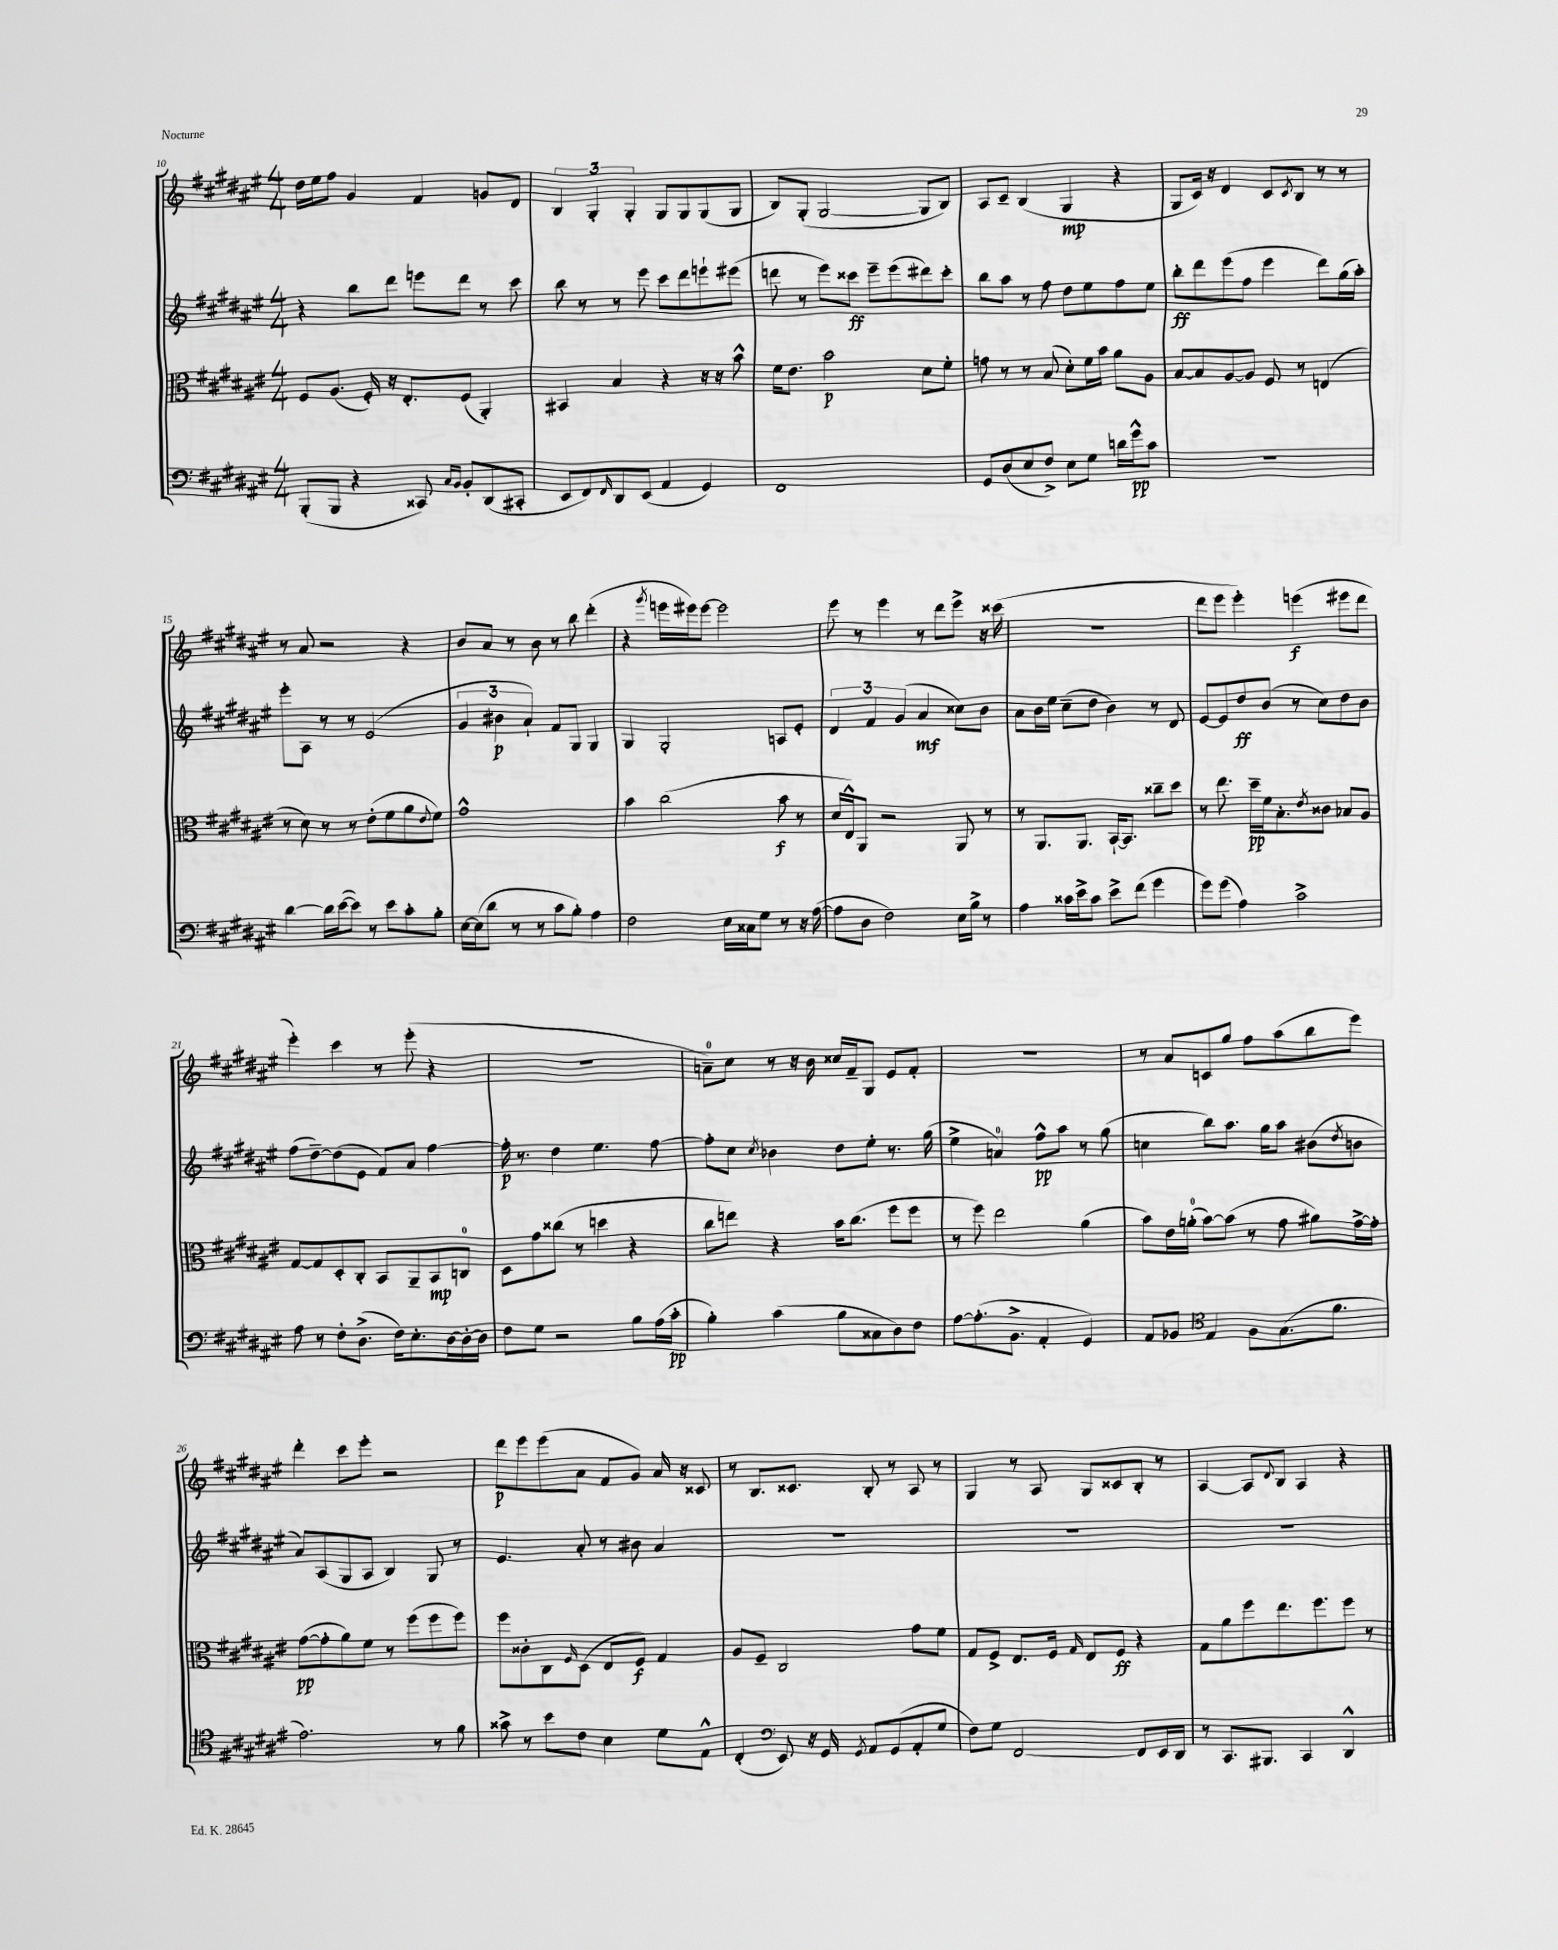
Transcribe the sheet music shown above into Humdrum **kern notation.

**kern	**kern	**kern	**kern
*staff4	*staff3	*staff2	*staff1
*clefF4	*clefC3	*clefG2	*clefG2
*k[f#c#g#d#a#e#]	*k[f#c#g#d#a#e#]	*k[f#c#g#d#a#e#]	*k[f#c#g#d#a#e#]
*M4/4	*M4/4	*M4/4	*M4/4
(8BBB'	8F#	4r	16dd#
.	.	.	16ee#
8BBB	(8.A#	.	8ff#
4r	.	8bb	4g#
.	16F#')	.	.
.	16r	8ddd#	.
.	8.E#'	.	.
8CC##)	.	8eee	4f#
16qqC#	.	.	.
16qqBB	.	.	.
8BB'	(8F#	8ddd#	.
(8DD#	4AA#')	8r	8g
8CC#'	.	8ccc#	8d#
=	=	=	=
8EE#	4BB#	8bb	6B
8FF#)	.	8r	.
.	.	.	6G#'
16qqFF#	.	.	.
8DD#	4B	8r	.
.	.	.	6G#'
(8EE#	.	8eee#	.
4AA#	4r	8ccc#	8G#
.	.	8ddd#	8G#
4GG#)	16r	8eee`	(8G#
.	16r	.	.
.	8b^^	(8eee#	8G#
=	=	=	=
1FF#	16f#	8ddd	8B)
.	8.e#	.	.
.	.	8r	(8G#'
.	2b	8eee#)	[2G#
.	.	8ccc##	.
.	.	8eee#~	.
.	.	(8eee#	.
.	8d#	8ddd#)	8G#]
.	8f#'	8ccc##'	8B)
=	=	=	=
8GG#	8g	8bb	8A#
(8D#	8r	8aa#	8c#~
8E#	8r	8r	(4B
8F#^)	(8B	8ff#	.
8E#	8d#')	8dd#	4G#
8G#	16f#	8ee#	.
.	16b	.	.
16d	8a#	8ff#	4r
16g#^^	.	.	.
8c#	8A#	8ee#	.
=	=	=	=
1r	[8B	8bb'	8G#
.	8B]	8ddd#	16c#)
.	.	.	16r
.	[8A#	(8eee#	4d#
.	8A#]	8ff#	.
.	8F#	4eee#	8c#
.	.	.	8qc#
.	8r	.	8B
.	(4E	8ddd#)	8r
.	.	(16gg#	8r
.	.	16aa#')	.
=	=	=	=
[4d#	8r	8eee#'	8r
.	8d#)	8A#	8a#
16d#]	8r	8r	2r
([16e#	.	.	.
8e#])	8r	8r	.
8r	(8e#'	(2e#	.
8e#	8f#	.	.
8c#'	8a#	.	4r
.	8qqe#	.	.
8B'	8f#)	.	.
=	=	=	=
[16E#	1g#^^	6g#	8b
(16E#]	.	.	.
8d#	.	.	8a#
.	.	6b#	.
8r	.	.	8r
.	.	6a#`)	.
8r	.	.	8b
8c#	.	8f#	8r
8B')	.	8G#	8bb
4A#	.	4G#	(4ddd#'
=	=	=	=
2F#	4b	4G#	4r
.	.	.	8qggg#
.	(2cc#	2G#'	16eee
.	.	.	16eee#)
.	.	.	[8eee#
16E#	.	.	2eee#]
16C##	.	.	.
8G#	.	.	.
8r	8b	8A	.
16r	8r	8e#'	.
([16A#	.	.	.
=	=	=	=
8A#]	16d#	6d#	8eee#
.	16E#^^)	.	.
8D#	8AA#	.	8r
.	.	6f#	.
2F#)	2r	.	4eee#
.	.	(6g#	.
.	.	4a#	8r
.	.	.	8ddd#
16E#	8AA#	8cc##)	8eee#^
16B^	.	.	.
8r	8r	8b	16r
.	.	.	(16ccc##
=	=	=	=
4A#	8r	8a#	1r
.	8.AA#	16b	.
.	.	16ee#	.
16c##	.	(8cc#~	.
16e#^	8.AA#	.	.
8c##	.	8dd#	.
8e#^	[16BB`	4b)	.
.	8.BB]	.	.
(8f#	.	.	.
4g#	8cc##~	8r	.
.	8dd#	8d#	.
=	=	=	=
8g#)	8r	[8e#	8ddd#
(8g#	8.ee#	8e#]	8eee#
4A#)	.	8dd#	4eee#')
.	16dd#~	.	.
.	16f#	(8b	.
.	8.B'	.	.
2c#^	.	8r	(4eee
.	8qe#	.	.
.	8c##	8cc#)	.
.	8B-	8dd#	8eee#
.	8A#	8b	8ddd#
=	=	=	=
8A#	[8G#	(8ff#	4eee#')
8r	8G#]	[8dd#~)	.
8F#'	8D#'	(8dd#]	4ccc#
(8.D#^	8C#'	8e#	.
.	8BB	8f#)	8r
16F#)	.	.	.
8.E#'	8AA#~	8a#	(8eee#'
.	8BB	[4ff#	4r
[16D#	.	.	.
16D#'_	8C	.	.
16D#]	.	.	.
=	=	=	=
8F#	8D#	16ff#']	1r
.	.	8.r	.
8G#	8g#	.	.
2r	(8cc##	4dd#	.
.	8r	.	.
.	4dd	4.ee#	.
8B	4r	.	.
(16A#	.	[8ff#	.
16c#'	.	.	.
=	=	=	=
4B')	8cc#	8ff#']	8a~)
.	8ee)	8cc#	8cc#
.	.	8qcc#	.
(4c#	4r	4b-	8r
.	.	.	16r
.	.	.	16b
8B	16b	8dd#	16cc##
.	(8.cc#	.	16f#~
8C##	.	8ee#'	8G#
8D#)	8ff#	8.r	8e#
8F#	8ff#	.	8f#'
.	.	(16gg#	.
=	=	=	=
[8A#	8r	4ee#^	1r
(8.A#']	8ff#)	.	.
.	2ee#	4a)	.
8.BB^	.	.	.
4AA#'	.	8ff#^^	.
.	.	8aa#	.
4GG#)	(4a#	8r	.
.	.	(8gg#	.
=	=	=	=
8AA#	8b)	4cc	8r
8BB-	16e#	.	8a#
.	(16a'	.	.
*clefC4	*	*	*
4E#	[8b)	8bb)	8c
.	(8b]	8.aa#	8gg#
8F#	8r	.	8ff#
.	.	16gg#	.
(8.G#	8g#	8aa#	(8aa#
.	8a#)	(8b#	8bb
8.f#	.	.	.
.	.	8qdd#	.
.	[16g#^	8b	8eee#)
.	16g#']	.	.
=	=	=	=
2.e#)	([8g#	8a#)	4ddd#'
.	8g#']	(8A#	.
.	8a#)	8G#	8ccc#
.	8f#	8A#	8eee#'
.	8r	4B)	2r
.	(8ff#	.	.
8r	8ff#	8G#	.
8f#	8ff#)	8r	.
=	=	=	=
8g##^	8ff#	4.e#	8ddd#
8r	8c##'	.	8eee#
8b	8C#	.	(8eee#
.	16qqF#	.	.
8c#	(8D#	8a#'	8a#
4B	8E#	8r	8f#
.	8F#)	8b#	8g#)
8d#	4G#	4a#	16a#
.	.	.	16r
8E#^^	.	.	8c##
=	=	=	=
(4C#'	8A#	1r	8r
.	8F#~	.	8.B
*clefF4	*	*	*
8EE#)	2C#	.	.
.	.	.	8.c##
16r	.	.	.
16GG#	.	.	.
8qGG#	.	.	.
8AA#	.	.	8B'
(8GG#	.	.	8r
8AA#'	8g#	.	8A#
8G#	8f#	.	8r
=	=	=	=
8F#)	8G#	1r	4G#
8G#	8F#^	.	.
[2FF#	8.E#	.	8r
.	.	.	8A#
.	16F#	.	.
.	16qqG#	.	.
.	8E#	.	8G#
.	8F#	.	8c##
8FF#]	4r	.	8B'
16EE#	.	.	8r
16DD#	.	.	.
=	=	=	=
8r	8G#	1r	[4A#
8.CC#	8a#	.	.
.	8ff#	.	8A#]
8.BBB#	.	.	.
.	.	.	8qqd#
.	8.ee#	.	8B
4CC#	.	.	4A#
.	8.ff#	.	.
4DD#^^	8ff#	.	4r
.	8r	.	.
==	==	==	==
*-	*-	*-	*-
